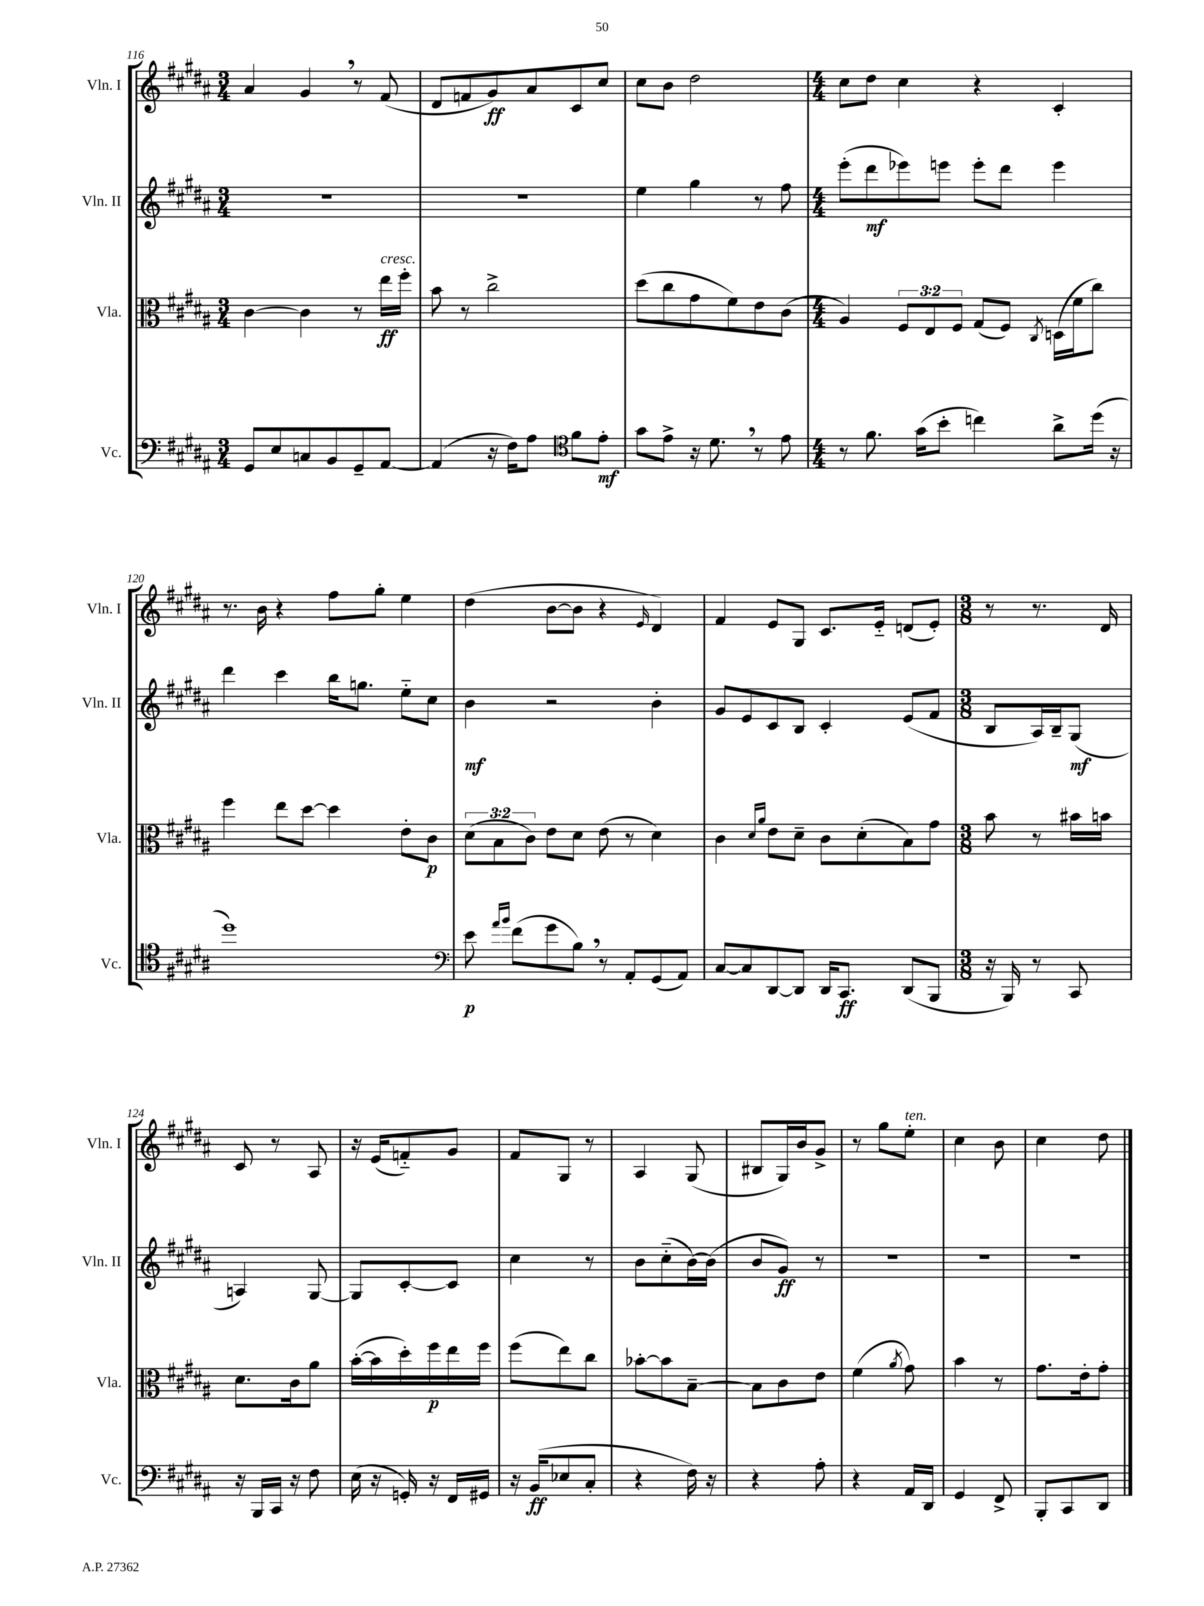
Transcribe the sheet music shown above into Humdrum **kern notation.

**kern	**kern	**kern	**kern
*staff4	*staff3	*staff2	*staff1
*clefF4	*clefC3	*clefG2	*clefG2
*k[f#c#g#d#a#]	*k[f#c#g#d#a#]	*k[f#c#g#d#a#]	*k[f#c#g#d#a#]
*M3/4	*M3/4	*M3/4	*M3/4
8GG#/L	[4c#\	2.r	4a#/
8E/	.	.	.
8C/	4c#\]	.	4g#/
8BB/	.	.	.
8GG#~/	8r	.	8r
[8AA#/J	16ee\LL	.	(8f#/
.	16ff#'\JJ	.	.
=	=	=	=
(4AA#/]	8b\	2.r	8d#/L
.	8r	.	8f/
16r	2cc#^\	.	8g#/)
16F#\LK)	.	.	.
8A#\J	.	.	8a#/
8f#\L	.	.	8c#/
8e'\J	.	.	8cc#/J
=	=	=	=
*clefC4	*	*	*
8g#\L	(8dd#\L	4ee\	8cc#\L
8e^\J	8cc#\	.	8b\J
16r	8g#\	4gg#\	2dd#\
8.d#\	.	.	.
.	8f#\)	.	.
8r	8e\	8r	.
8e\	(8c#\J	8ff#\	.
=	=	=	=
*M4/4	*M4/4	*M4/4	*M4/4
8r	4A#/)	(8eee'\L	8cc#\L
8.f#\	.	8ddd#\	8dd#\J
.	12F#/L	8eee-\)	4cc#\
(16g#\LK	.	.	.
.	12E/	.	.
8b'\J	.	8eee\J	.
.	12F#/J	.	.
4cc\)	(8G#/L	8eee'\L	4r
.	8F#/J)	8ddd#\J	.
.	8qC#/	.	.
8a#^\L	(16D\LL	4eee\	4c#'/
.	16f#\J	.	.
(16dd#\Jk	8cc#\J)	.	.
16r	.	.	.
=	=	=	=
1dd#)	4ff#\	4ddd#\	8.r
.	.	.	16b\
.	8ee\L	4ccc#\	4r
.	[8dd#\J	.	.
.	4dd#\]	16bb\LK	8ff#\L
.	.	8.gg\J	.
.	.	.	8gg#'\J
.	8e'\L	8ee'~\L	4ee\
.	8c#\J	8cc#\J	.
=	=	=	=
*clefF4	*	*	*
8e\	(12d#\L	4b\	(4dd#\
.	12B\	.	.
16qqa#/LL	.	.	.
16qqb/JJ	.	.	.
(8f#\L	.	.	.
.	12c#\J)	.	.
8g#\	8e\L	2r	[8b\L
8B\J)	8d#\J	.	8b\]J
8r	(8e\	.	4r
8AA#'/L	8r	.	.
.	.	.	16qqe/
(8GG#/	4d#\)	4b'\	4d#/)
8AA#/J)	.	.	.
=	=	=	=
[8C#/L	4c#\	8g#/L	4f#/
8C#/]	.	8e/	.
.	16qqd#/LL	.	.
.	16qqa#/JJ	.	.
[8DD#/	8e\L	8c#/	8e/L
8DD#/]J	8d#~\J	8B/J	8G#/J
16DD#/LK	8c#\L	4c#'/	8.c#/L
8.CC#/J	.	.	.
.	(8d#'\	.	.
.	.	.	16e'~/Jk
(8DD#/L	8B\)	(8e/L	(8d/L
8BBB/J	8g#\J	8f#/J	8e'/J)
=	=	=	=
*M3/8	*M3/8	*M3/8	*M3/8
16r	8b\	8B/L	8r
16BBB/)	.	.	.
8r	8r	16A#/L)	8.r
.	.	16B~/J	.
8CC#/	16b#\LL	(8G#/J	.
.	16b\JJ	.	16d#/
=	=	=	=
16r	8.d#\L	4A/)	8c#/
16BBB/LL	.	.	.
16CC#/JJ	.	.	8r
16r	16c#\k	.	.
8F#\	8a#\J	[8G#/	8A#/
=	=	=	=
(16E\	([16b'\LL	8G#/]L	16r
16r	16b\]	.	(16e/LK
16GG'/)	16dd#'\)	[8c#'/	8f'~/)
16r	16ff#\	.	.
16FF#/LL	16ee\	8c#/]J	8g#/J
16GG#/JJ	16ff#\JJ	.	.
=	=	=	=
16r	(8ff#\L	4cc#\	8f#/L
(16BB/LK	.	.	.
8E-/	8ee\)	.	8G#/J
8C#'/J	8cc#\J	8r	8r
=	=	=	=
4r	[8b-'\L	8b\L	4A#/
.	8b-\]	(8cc#'~\	.
16F#\)	[8B~\J	[16b\L)	(8G#/
16r	.	(16b\]JJ	.
=	=	=	=
4r	8B\]L	8b/L	8B#/L
.	8c#\	8g#/J)	16G#/L)
.	.	.	16b/J
8A#'\	8e\J	8r	8g#^/J
=	=	=	=
4r	(4f#\	4.r	8r
.	.	.	8gg#\L
.	8qa#/	.	.
16AA#/LL	8g#\)	.	8ee'\J
16DD#/JJ	.	.	.
=	=	=	=
4GG#/	4b\	4.r	4cc#\
8FF#^/	8r	.	8b\
=	=	=	=
8BBB'/L	8.g#\L	4.r	4cc#\
8CC#/	.	.	.
.	16e'\k	.	.
8DD#/J	8g#'\J	.	8dd#\
==	==	==	==
*-	*-	*-	*-
